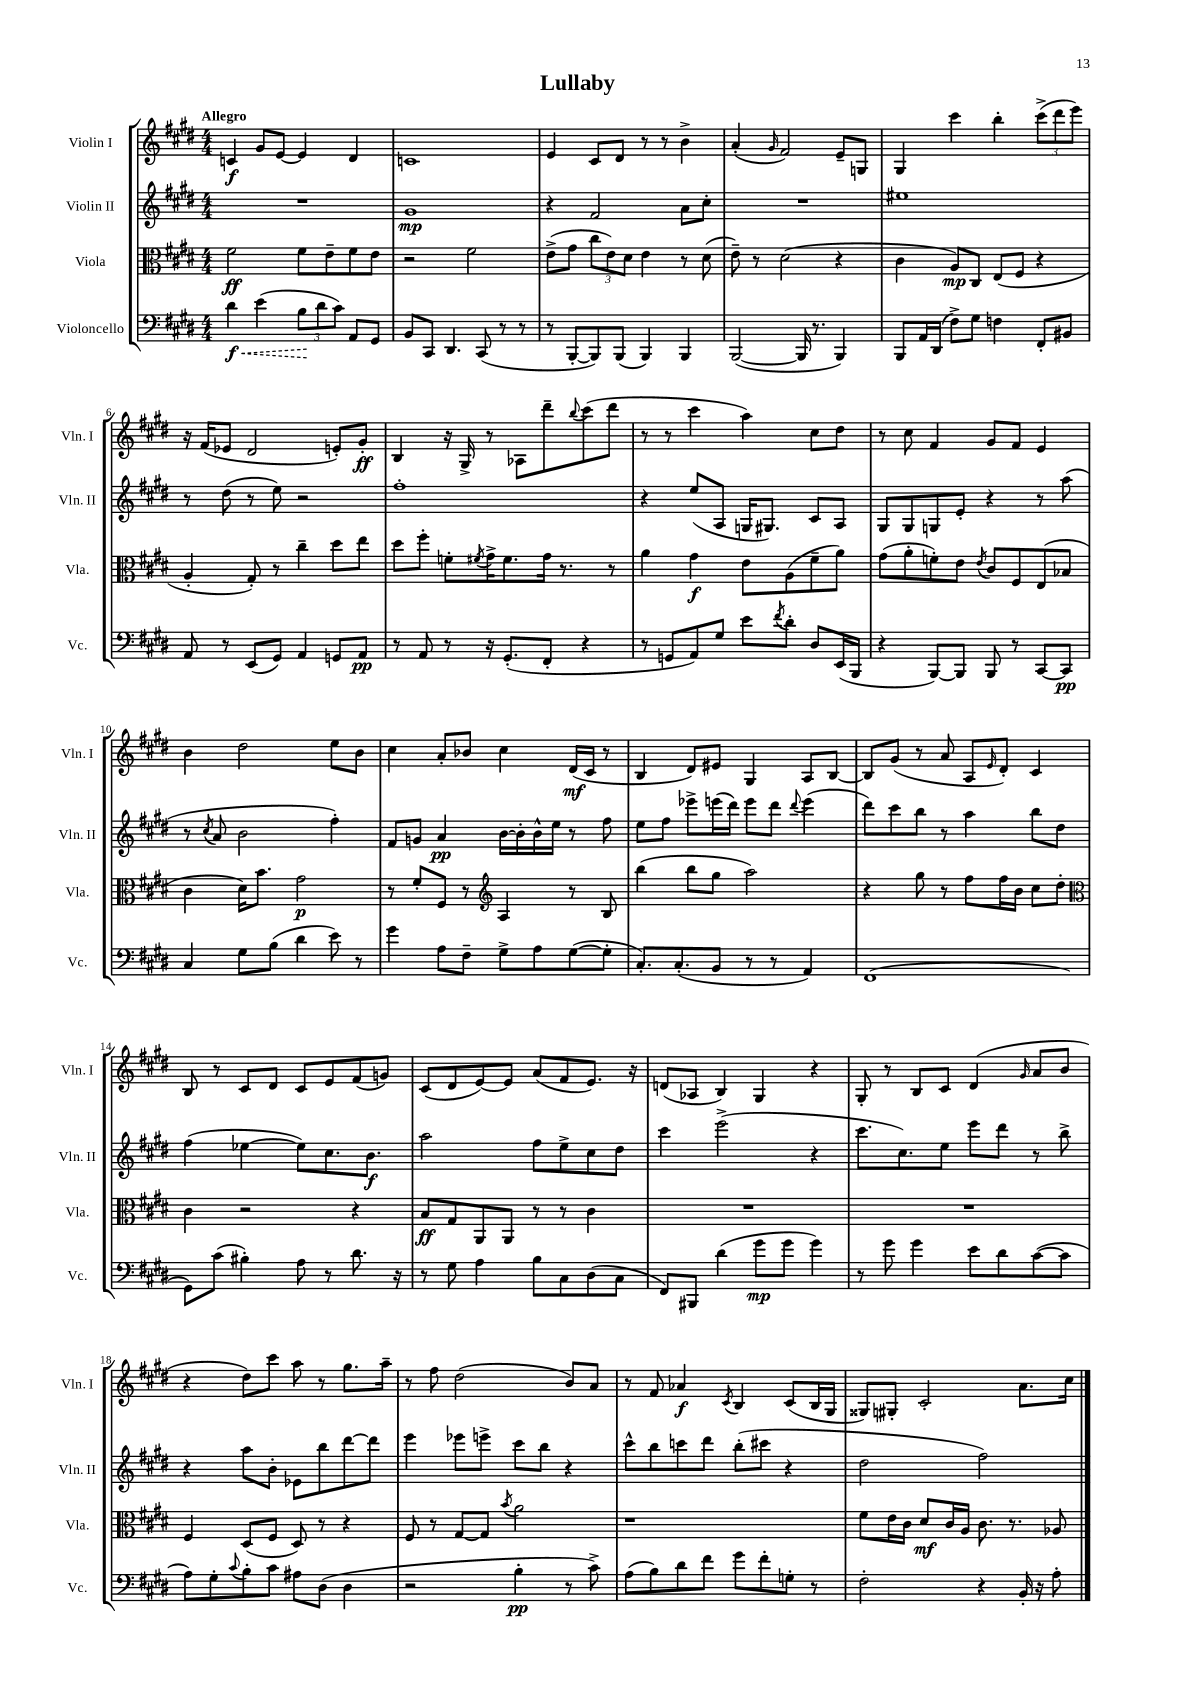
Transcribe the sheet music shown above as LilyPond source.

\header { title = "Lullaby" }
<<
\new StaffGroup <<
\new Staff = "s0" \with { instrumentName = "Violin I" shortInstrumentName = "Vln. I" } {
    \clef treble \key e \major \numericTimeSignature \time 4/4 \tempo "Allegro"
    c'4\f gis'8 e'8~ e'4 dis'4 |
    c'1 |
    e'4 cis'8 dis'8 r8 r8 b'4-> |
    a'4-.( \grace { gis'16 } fis'2) e'8-- g8 |
    gis4 cis'''4 b''4-. \tuplet 3/2 { cis'''8->( dis'''8 e'''8) } |
    r16 fis'16( ees'8 dis'2 e'8-.) gis'8-.\ff |
    b4 r16 gis16-> r8 aes8 dis'''8-- \appoggiatura { b''8 } cis'''8( dis'''8 |
    r8 r8 cis'''4 a''4) cis''8 dis''8 |
    r8 cis''8 fis'4 gis'8 fis'8 e'4 |
    b'4 dis''2 e''8 b'8 |
    cis''4 a'8-. bes'8 cis''4 dis'16\mf( cis'16 r8 |
    b4 dis'8) eis'8 gis4 a8 b8~ |
    b8 gis'8( r8 a'8 a8 \grace { e'16 } dis'8-.) cis'4 |
    b8 r8 cis'8 dis'8 cis'8 e'8 fis'8( g'8) |
    cis'8( dis'8 e'8~) e'8 a'8( fis'8 e'8.) r16 |
    d'8( aes8 b4) gis4 r4 |
    gis8-. r8 b8 cis'8 dis'4( \grace { gis'16 } a'8 b'8 |
    r4 dis''8) cis'''8 a''8 r8 gis''8. a''16-- |
    r8 fis''8 dis''2( b'8) a'8 |
    r8 fis'8 aes'4\f \acciaccatura { cis'8 } b4 cis'8( b16 gis16 |
    gisis8) gis8-. cis'2-. a'8. cis''16 \bar "|." |
}
\new Staff = "s1" \with { instrumentName = "Violin II" shortInstrumentName = "Vln. II" } {
    \clef treble \key e \major \numericTimeSignature \time 4/4
    R1 |
    gis'1\mp |
    r4 fis'2 a'8 cis''8-. |
    R1 |
    eis''1 |
    r8 dis''8( r8 e''8) r2 |
    fis''1-. |
    r4 e''8( a8 g16 gis8.) cis'8 a8 |
    gis8 gis8 g8 e'8-. r4 r8 a''8( |
    r8 \acciaccatura { cis''8 } a'8 b'2 fis''4-.) |
    fis'8 g'8 a'4\pp b'16~ b'16-. b'16-^ e''16 r8 fis''8 |
    e''8 fis''8 ees'''8-> e'''16( dis'''16) e'''8 dis'''8 \appoggiatura { dis'''8 } e'''4( |
    dis'''8) cis'''8 b''8 r8 a''4 b''8 dis''8 |
    fis''4( ees''4~ ees''8) cis''8. b'8.\f |
    a''2 fis''8 e''8-> cis''8 dis''8 |
    cis'''4 e'''2->( r4 |
    cis'''8. cis''8.) e''8 e'''8 dis'''8 r8 b''8-> |
    r4 a''8 b'8-. ees'8 b''8 dis'''8~ dis'''8 |
    e'''4 ees'''8 e'''8-> cis'''8 b''8 r4 |
    cis'''8-^ b''8 c'''8 dis'''8 b''8-.( cis'''8 r4 |
    dis''2 fis''2) \bar "|." |
}
\new Staff = "s2" \with { instrumentName = "Viola" shortInstrumentName = "Vla." } {
    \clef alto \key e \major \numericTimeSignature \time 4/4
    fis'2\ff fis'8 e'8-- fis'8 e'8 |
    r2 fis'2 |
    e'8->( gis'8 \tuplet 3/2 { cis''8 e'8) dis'8 } e'4 r8 dis'8( |
    e'8--) r8 dis'2( r4 |
    cis'4 a8\mp) cis8 e8( fis8 r4 |
    a4-. gis8-.) r8 cis''4-- dis''8 e''8 |
    dis''8 fis''8-. f'8-. \acciaccatura { fis'8 } gis'16-> fis'8. gis'16 r8. r8 |
    a'4 gis'4\f e'8 a8( fis'8-- a'8) |
    gis'8( a'8-. f'8-.) e'8 \acciaccatura { e'8 } cis'8 fis8 e8( bes8 |
    cis'4 dis'16) b'8. gis'2\p |
    r8 fis'8-. fis8 r8 \clef treble a4 r8 b8 |
    b''4( b''8 gis''8 a''2) |
    r4 gis''8 r8 fis''8 fis''16 b'16 cis''8 dis''8-. |
    \clef alto cis'4 r2 r4 |
    b8\ff gis8 a,8 a,8 r8 r8 cis'4 |
    R1 |
    R1 |
    fis4 dis8( fis8 dis8) r8 r4 |
    fis8 r8 gis8~ gis8 \acciaccatura { b'8 } a'2 |
    r1 |
    fis'8 e'16 cis'16 dis'8\mf cis'16 a16 cis'8. r8. aes8 \bar "|." |
}
\new Staff = "s3" \with { instrumentName = "Violoncello" shortInstrumentName = "Vc." } {
    \clef bass \key e \major \numericTimeSignature \time 4/4
    \once \override Hairpin.style = #'dashed-line dis'4\f\< e'4( \tuplet 3/2 { b8\! dis'8 cis'8) } a,8 gis,8 |
    b,8 cis,8 dis,4. cis,8( r8 r8 |
    r8 b,,8~-. b,,8) b,,8( b,,4) b,,4 |
    b,,2~( b,,16 r8. b,,4) |
    b,,8 a,16 dis,16( fis8->) gis8 f4 fis,8-. bis,8 |
    a,8 r8 e,8( gis,8) a,4 g,8 a,8\pp |
    r8 a,8 r8 r16 gis,8.-.( fis,8-. r4 |
    r8 g,8 a,8) gis8 e'8 \acciaccatura { fis'8 } dis'8-. dis8 e,16( b,,16 |
    r4 b,,8~) b,,8 b,,8 r8 cis,8~ cis,8\pp |
    cis4 gis8 b8( dis'4 e'8) r8 |
    gis'4 a8 fis8-- gis8-> a8 gis8~( gis8-. |
    cis8.-.) cis8.-.( b,8 r8 r8 a,4) |
    fis,1( |
    gis,8) cis'8( bis4-.) a8 r8 dis'8. r16 |
    r8 gis8 a4 b8 cis8 dis8( cis8 |
    fis,8) bis,,8 dis'4( gis'8\mp gis'8 gis'4) |
    r8 gis'8 gis'4 e'8 dis'8 cis'8~( cis'8 |
    a8) gis8-. \appoggiatura { cis'8 } b8-. cis'8 ais8 dis8( dis4 |
    r2 b4-.\pp r8 cis'8->) |
    a8( b8) dis'8 fis'8 gis'8 fis'8-. g8-. r8 |
    fis2-. r4 b,16-. r16 a8-. \bar "|." |
}
>>
>>
